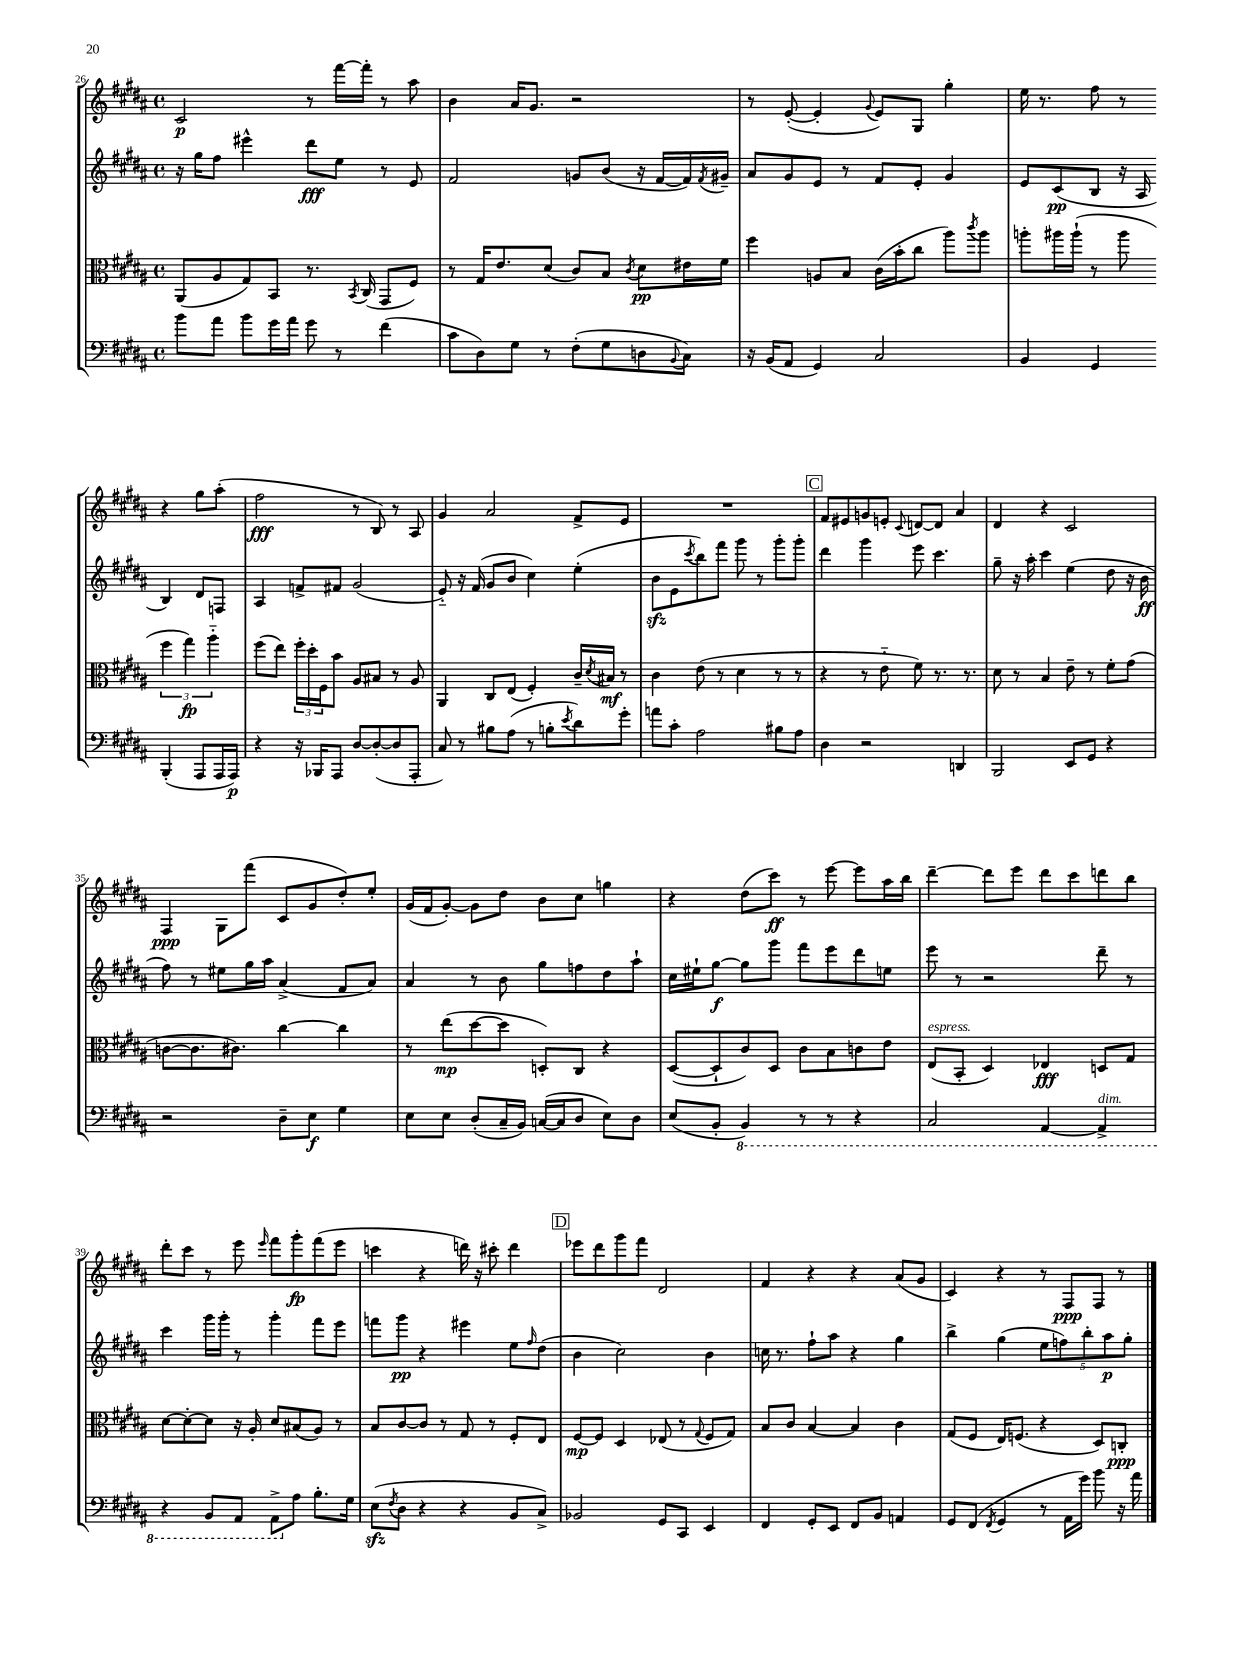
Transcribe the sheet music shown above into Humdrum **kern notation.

**kern	**kern	**kern	**kern
*staff4	*staff3	*staff2	*staff1
*clefF4	*clefC3	*clefG2	*clefG2
*k[f#c#g#d#a#]	*k[f#c#g#d#a#]	*k[f#c#g#d#a#]	*k[f#c#g#d#a#]
*M4/4	*M4/4	*M4/4	*M4/4
*met(c)	*met(c)	*met(c)	*met(c)
8b	(8AA#	16r	2c#
.	.	16gg#	.
8a#	8A#	8ff#	.
8b	8G#)	4eee#^^	.
16g#	8BB	.	.
16a#	.	.	.
8g#	8.r	8ddd#	8r
8r	.	8ee	[16fff#
.	8qBB	.	.
.	(16C#	.	16fff#']
(4f#	8GG#	8r	8r
.	8F#)	8e	8aa#
=	=	=	=
8c#	8r	2f#	4b
8D#)	16G#	.	.
.	8.e	.	.
8G#	.	.	16a#
.	.	.	8.g#
8r	(8d#	.	.
(8F#'	8c#)	8g	2r
8G#	8B	(8b	.
.	8qc#	.	.
8D	8d#	16r	.
.	.	[16f#	.
8qqBB	.	.	.
8C#)	16e#	16f#])	.
.	.	8qf#	.
.	16f#	16g#~	.
=	=	=	=
16r	4ff#	8a#	8r
(16BB	.	.	.
8AA#	.	8g#	([8e'
4GG#)	8A	8e	4e']
.	8B	8r	.
.	.	.	8qqg#
2C#	(16c#	8f#	8e)
.	16b'	.	.
.	8cc#	8e'	8G#
.	8aa#)	4g#	4gg#'
.	8qccc#	.	.
.	8aa#	.	.
=	=	=	=
4BB	8aa'	8e	16ee
.	.	.	8.r
.	16aa#	(8c#	.
.	(16aa#`	.	.
4GG#	8r	8B	8ff#
.	8aa#	16r	8r
.	.	16A#	.
(4BBB'	6ff#	4B)	4r
.	6gg#)	.	.
8AAA#	.	8d#	8gg#
.	6aa#'~	.	.
16AAA#	.	8F	(8aa#'
16AAA#)	.	.	.
=	=	=	=
4r	(8ff#	4A#	2ff#
.	8ee)	.	.
16r	24ff#'	8f^	.
.	24dd#'	.	.
16BBB-	.	.	.
.	24F#	.	.
8AAA#	8b	8f#	.
[8D#	8A#	(2g#	8r
(8D#'_	8B#	.	8B)
8D#]	8r	.	8r
8AAA#'	8A#	.	8A#
=	=	=	=
8C#)	4AA#	8e'~)	4g#
8r	.	16r	.
.	.	(16f#	.
8B#	8C#	8g#	2a#
(8A#	(8E	8b	.
8r	4F#')	4cc#)	.
8B'	.	.	.
8qe	.	.	.
8d#)	16c#~	(4ee'	8f#^
.	8qd#	.	.
.	16B#	.	.
8g#'	8r	.	8e
=	=	=	=
8a	4c#	8b	1r
8c#'	.	8e	.
.	.	8qccc#	.
2A#	(8e	8bb)	.
.	8r	8fff#	.
.	4d#	8ggg#	.
.	.	8r	.
8B#	8r	8ggg#'	.
8A#	8r	8ggg#'	.
=	=	=	=
4D#	4r	4ddd#	8f#
.	.	.	8e#
2r	8r	4ggg#	8g
.	8e'~	.	8e'
.	.	.	8qqc#
.	8f#)	8eee	[8d
.	8.r	4.ccc#	8d]
4DD	.	.	4a#
.	8.r	.	.
=	=	=	=
2BBB	8d#	8gg#~	4d#
.	8r	16r	.
.	.	16aa#'	.
.	4B	4ccc#	4r
8EE	8e~	(4ee	2c#
8GG#	8r	.	.
4r	8f#'	8dd#	.
.	(8g#	16r	.
.	.	16b	.
=	=	=	=
2r	[8c	8ff#)	4F#
.	8.c]	8r	.
.	.	8ee#	8G#
.	8.c#)	.	.
.	.	16gg#	(8fff#
.	.	16aa#	.
8D#~	[4cc#	(4a#^	8c#
8E	.	.	8g#
4G#	4cc#]	8f#	8dd#')
.	.	8a#)	8ee'
=	=	=	=
8E	8r	4a#	(16g#
.	.	.	16f#
8E	(8ee	.	[8g#')
(8D#'	[8dd#	8r	8g#]
16C#~	8dd#]	8b	8dd#
16BB)	.	.	.
([16C	8D')	8gg#	8b
16C]	.	.	.
8D#	8C#	8ff	8cc#
8E)	4r	8dd#	4gg
8D#	.	8aa#`	.
=	=	=	=
(8E	([8D#	16cc#	4r
.	.	16ee#`	.
8BB'	8D#`]	[8gg#	.
4BBB)	8c#)	8gg#]	(8dd#
.	8D#	8ggg#	8ccc#)
8r	8c#	8fff#	8r
8r	8B	8eee	[8eee
4r	8c	8ddd#	8eee]
.	8e	8ee	16aa#
.	.	.	16bb
=	=	=	=
2CC#	(8E	8eee	[4ddd#~
.	8BB'	8r	.
.	4D#)	2r	8ddd#]
.	.	.	8eee
[4AAA#	4E-	.	8ddd#
.	.	.	8ccc#
4AAA#^]	8D	8ddd#~	8ddd
.	8G#	8r	8bb
=	=	=	=
4r	[8d#	4ccc#	8ddd#'
.	8d#'_	.	8ccc#
8BBB	8d#]	16ggg#	8r
.	.	16ggg#'	.
8AAA#	16r	8r	8eee
.	16A#'	.	.
.	.	.	16qqeee
8AAA#^	8d#	4ggg#'	8fff#
8A#	(8B#	.	8ggg#'
8.B'	8A#)	8fff#	(8fff#
.	8r	8eee	8eee
16G#	.	.	.
=	=	=	=
(8E	8B	8fff	4ccc
8qF#	.	.	.
8D#	[8c#	8ggg#	.
4r	8c#]	4r	4r
.	8r	.	.
4r	8G#	4eee#	16ddd)
.	.	.	16r
.	8r	.	8ccc#'
8BB	8F#'	8ee	4ddd
.	.	16qqff#	.
8C#^)	8E	(8dd#	.
=	=	=	=
2BB-	[8F#	4b	8eee-
.	8F#]	.	8ddd#
.	4D#	2cc#)	8ggg#
.	.	.	8fff#
8GG#	(8E-	.	2d#
8CC#	8r	.	.
.	8qqG#	.	.
4EE	8F#	4b	.
.	8G#)	.	.
=	=	=	=
4FF#	8B	16cc	4f#
.	.	8.r	.
.	8c#	.	.
8GG#'	[4B	8ff#`	4r
8EE	.	8aa#	.
8FF#	4B]	4r	4r
8BB	.	.	.
4AA	4c#	4gg#	(8a#
.	.	.	8g#
=	=	=	=
8GG#	(8G#	4bb^	4c#)
(8FF#	8F#	.	.
8qFF#	.	.	.
4GG#	16E)	(4gg#	4r
.	(8.F	.	.
8r	4r	10ee	8r
.	.	10ff)	.
16AA#	.	.	8F#
16g#)	.	.	.
.	.	10bb'	.
8b	8D#)	.	8F#
.	.	10aa#	.
16r	8C'	.	8r
.	.	10gg#'	.
16a#	.	.	.
==	==	==	==
*-	*-	*-	*-
